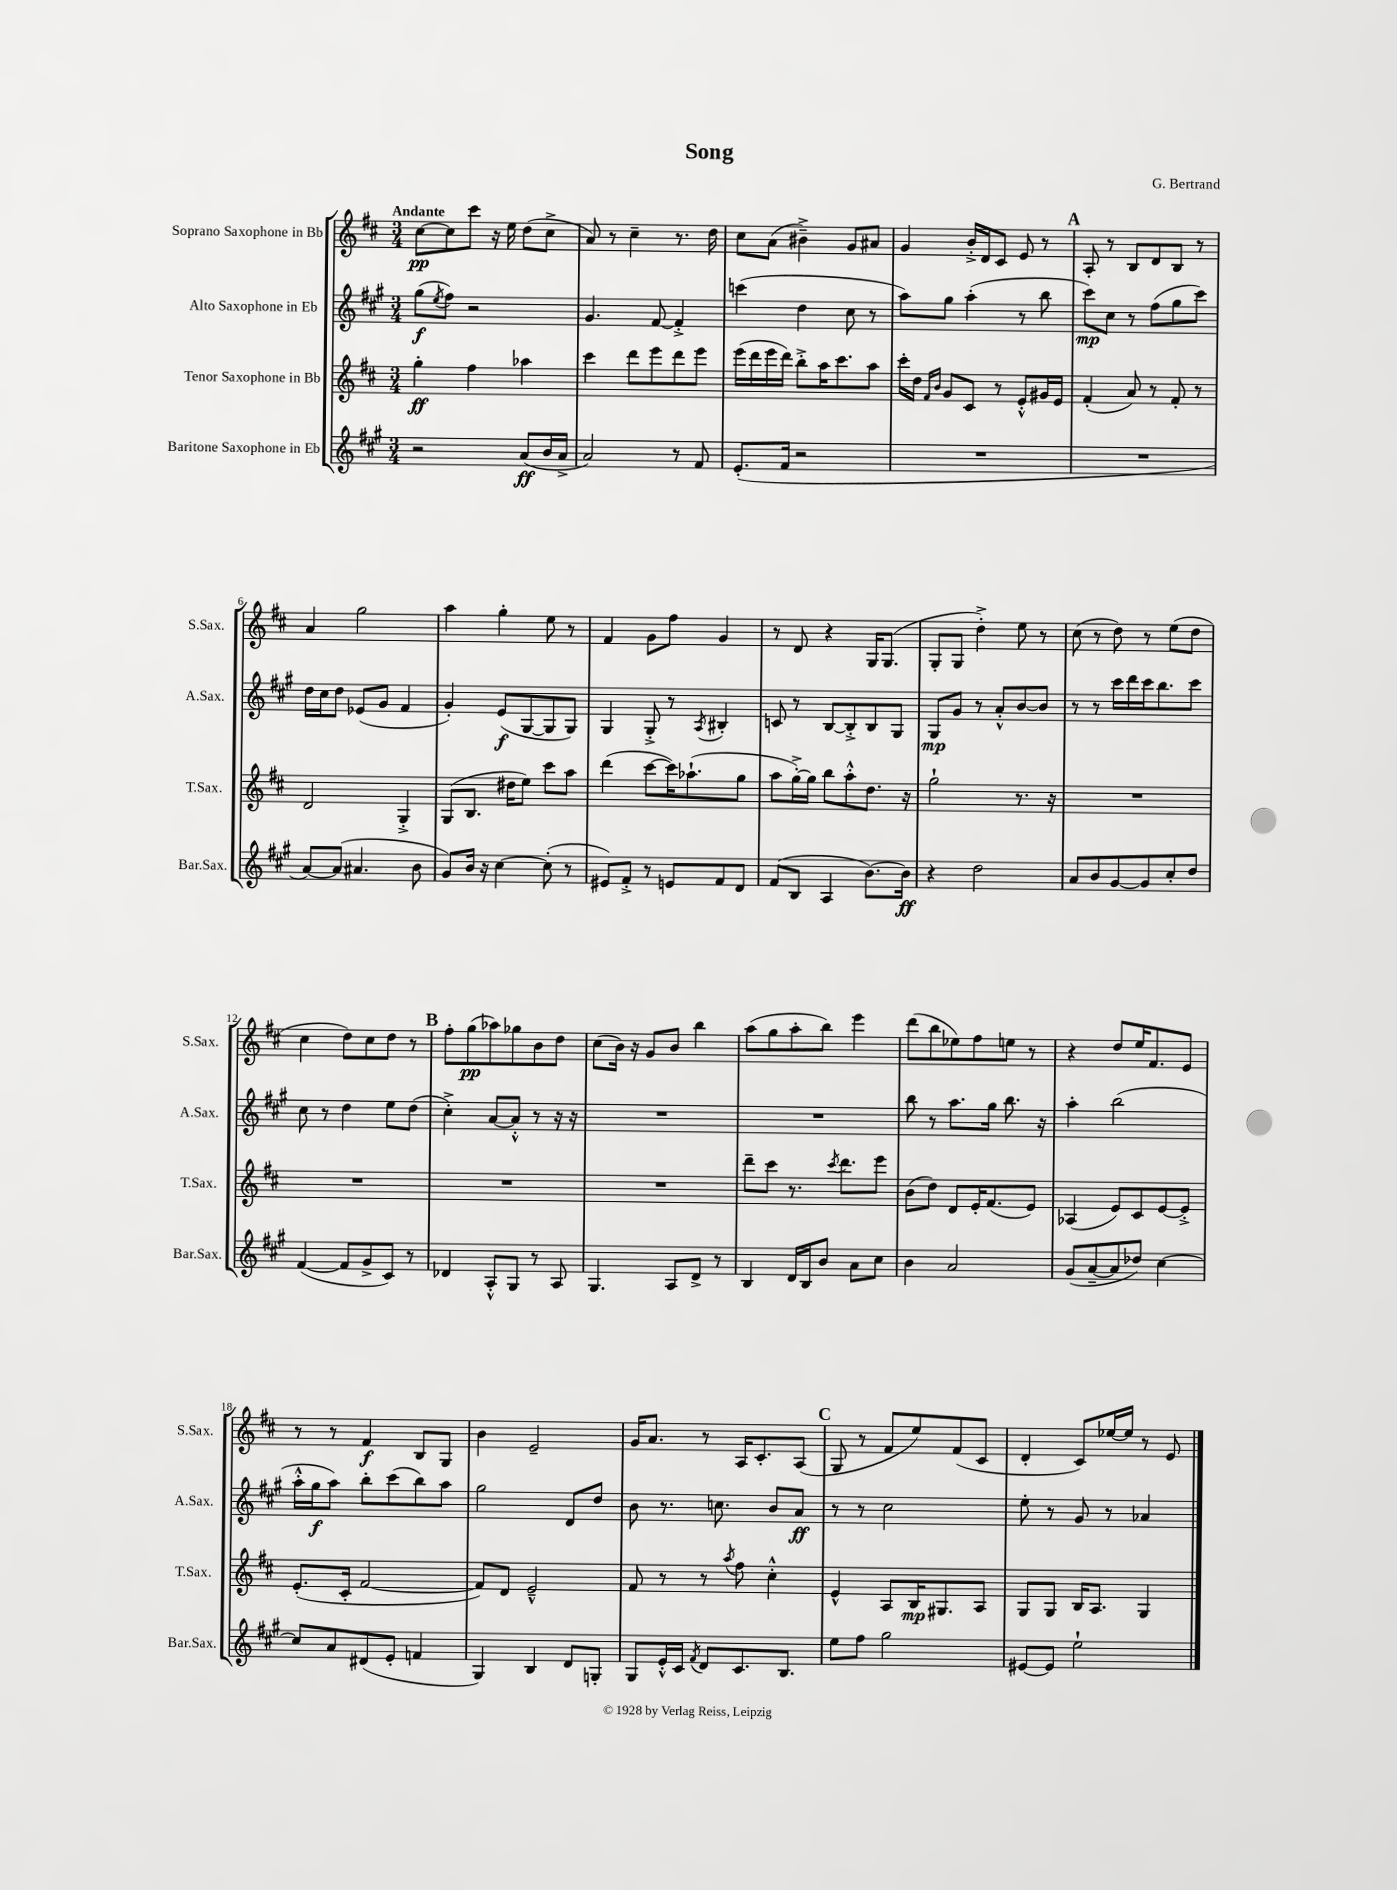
\header { title = "Song" composer = "G. Bertrand" }
<<
\new StaffGroup <<
\new Staff = "s0" \with { instrumentName = "Soprano Saxophone in Bb" shortInstrumentName = "S.Sax." } {
    \clef treble \key d \major \numericTimeSignature \time 3/4 \tempo "Andante"
    cis''8~\pp cis''8 cis'''8 r16 e''16 d''8( cis''8-> |
    a'8) r8 cis''4-- r8. d''16 |
    cis''8 a'8( bis'4--->) g'8 ais'8 |
    g'4 b'16-.-> d'16 cis'8 e'8 r8 |
    \mark \markup { \bold "A" } a8-. r8 b8 d'8 b8 r8 |
    a'4 g''2 |
    a''4 g''4-. e''8 r8 |
    fis'4 g'8 fis''8 g'4 |
    r8 d'8 r4 g16 g8.( |
    g8-. g8 d''4-.->) e''8 r8 |
    cis''8( r8 d''8) r8 e''8( d''8 |
    cis''4 d''8) cis''8 d''8 r8 |
    \mark \markup { \bold "B" } fis''8-. g''8\pp( aes''8) ges''8 b'8 d''8 |
    cis''8( b'16) r16 g'8 b'8 b''4 |
    a''8( g''8 a''8-. b''8) e'''4 |
    d'''8( b''8 ees''8) fis''8 e''8 r8 |
    r4 d''8 e''16 fis'8. e'8 |
    r8 r8 fis'4\f b8 g8 |
    b'4 e'2-- |
    g'16 a'8. r8 a16 cis'8.-. a8( |
    \mark \markup { \bold "C" } g8 r8 fis'8 e''8) fis'8( cis'8 |
    d'4-. cis'8) ees''16~ ees''16 r8 e'8 \bar "|." |
}
\new Staff = "s1" \with { instrumentName = "Alto Saxophone in Eb" shortInstrumentName = "A.Sax." } {
    \clef treble \key a \major \numericTimeSignature \time 3/4
    gis''8\f( \acciaccatura { e''8 } fis''8) r2 |
    gis'4. fis'8~ fis'4-.-> |
    c'''4( d''4 cis''8 r8 |
    a''8) gis''8 a''4-.( r8 b''8 |
    \mark \markup { \bold "A" } cis'''8\mp) cis''8 r8 fis''8( gis''8 cis'''8) |
    d''16 cis''16 d''8 ees'8( gis'8 fis'4 |
    gis'4-.) e'8\f( gis8~ gis8 gis8) |
    gis4 gis8-.-> r8 \acciaccatura { a8 } bis4-. |
    c'8 r8 b8~ b8-.-> b8 gis8 |
    gis8\mp gis'8 r8 a'8-.-^ b'8~ b'8 |
    r8 r8 cis'''16 d'''16 cis'''16 b''8. cis'''8 |
    cis''8 r8 d''4 e''8 d''8( |
    \mark \markup { \bold "B" } cis''4-.->) a'8~ a'8-.-^ r8 r16 r16 |
    R2. |
    R2. |
    b''8 r8 a''8. gis''16 b''8. r16 |
    a''4-. b''2( |
    a''16-.-^ gis''16\f a''8) b''8-. cis'''8( b''8) a''8 |
    gis''2 d'8 d''8 |
    b'8 r8. c''8. b'8 a'8\ff |
    \mark \markup { \bold "C" } r8 r8 cis''2 |
    e''8-. r8 gis'8 r8 aes'4 \bar "|." |
}
\new Staff = "s2" \with { instrumentName = "Tenor Saxophone in Bb" shortInstrumentName = "T.Sax." } {
    \clef treble \key d \major \numericTimeSignature \time 3/4
    g''4-.\ff fis''4 aes''4 |
    cis'''4 d'''8 e'''8 d'''8 e'''8 |
    e'''16( d'''16 e'''16 d'''16) b''8-.-> a''16 cis'''8. a''8 |
    cis'''16-. d''16 \grace { fis'16 b'16 } g'8 cis'8 r8 e'8-.-^ gis'16 e'16 |
    \mark \markup { \bold "A" } fis'4-.( a'8) r8 fis'8-. r8 |
    d'2 g4-.-> |
    g8( b8. dis''16 e''8) cis'''8 a''8 |
    d'''4( cis'''8~ cis'''16) aes''8.-!( g''8 |
    a''8 g''16~-.->) g''16 b''8 a''8-.-^ d''8. r16 |
    g''2-! r8. r16 |
    R2. |
    R2. |
    \mark \markup { \bold "B" } R2. |
    R2. |
    d'''8-- cis'''8 r8. \acciaccatura { cis'''8 } d'''8. e'''8 |
    b'8( d''8) d'8 e'16-. fis'8.( e'8) |
    aes4( e'8) cis'8 e'8~ e'8-.-> |
    e'8.-.( cis'16-. fis'2~ |
    fis'8) d'8 e'2---^ |
    fis'8 r8 r8 \acciaccatura { a''8 } fis''8 cis''4-.-^ |
    \mark \markup { \bold "C" } e'4-^ a8 b16\mp gis8. a8 |
    g8 g8 b16 a8. g4 \bar "|." |
}
\new Staff = "s3" \with { instrumentName = "Baritone Saxophone in Eb" shortInstrumentName = "Bar.Sax." } {
    \clef treble \key a \major \numericTimeSignature \time 3/4
    r2 a'8\ff( b'16 a'16-> |
    a'2) r8 fis'8 |
    e'8.-.( fis'16 r2 |
    R2. |
    \mark \markup { \bold "A" } R2. |
    a'8~) a'8( ais'4. b'8 |
    gis'8) b'16 r16 cis''4~ cis''8-.( r8 |
    eis'8) fis'8-.-> r8 e'8 fis'8 d'8 |
    fis'8( b8 a4 b'8.~) b'16\ff |
    r4 d''2 |
    a'8 b'8 gis'8~ gis'8 cis''8-. d''8 |
    fis'4~( fis'8 gis'8-> cis'8) r8 |
    \mark \markup { \bold "B" } des'4 a8-.-^ gis8 r8 a8 |
    gis4. a8 d'8-> r8 |
    b4 d'16 b16 b'8 a'8 cis''8 |
    b'4 a'2 |
    gis'8( a'8~-- a'8 des''8) cis''4~ |
    cis''8 a'8 dis'8( e'8-. f'4 |
    gis4) b4 d'8 g8-. |
    gis8 e'16-.-^ cis'16 \acciaccatura { fis'8 } d'8 cis'8. b8. |
    \mark \markup { \bold "C" } e''8 fis''8 gis''2 |
    eis'8~ eis'8 e''2-! \bar "|." |
}
>>
>>
